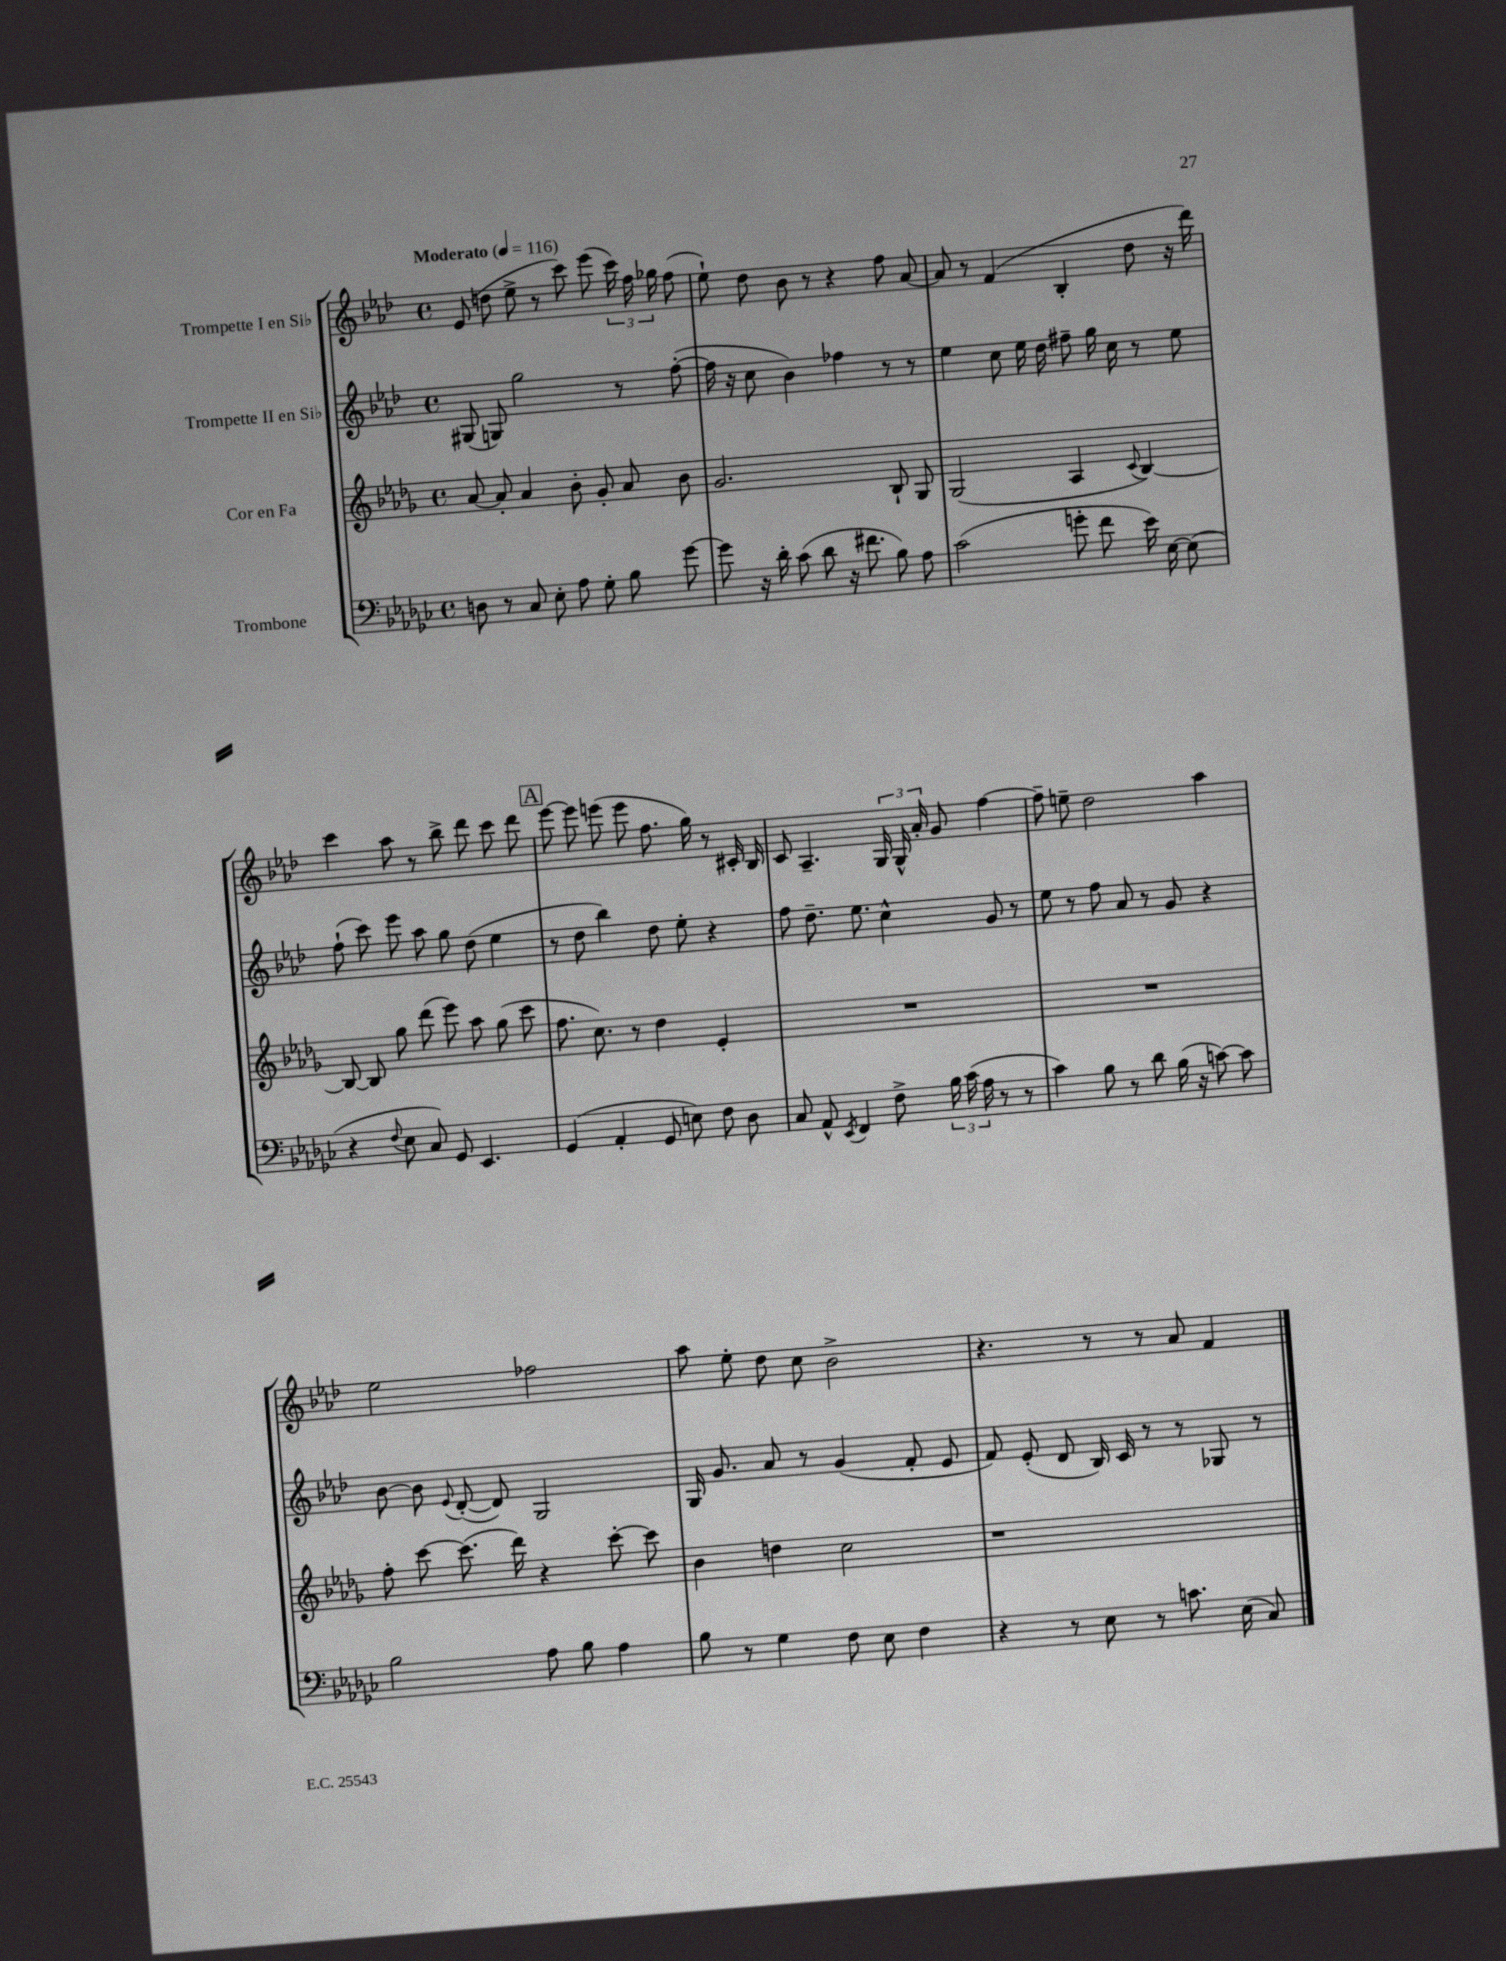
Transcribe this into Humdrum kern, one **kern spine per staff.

**kern	**kern	**kern	**kern
*staff4	*staff3	*staff2	*staff1
*clefF4	*clefG2	*clefG2	*clefG2
*k[b-e-a-d-g-c-]	*k[b-e-a-d-g-]	*k[b-e-a-d-]	*k[b-e-a-d-]
*M4/4	*M4/4	*M4/4	*M4/4
*met(c)	*met(c)	*met(c)	*met(c)
*MM116	*MM116	*MM116	*MM116
8D	[8a-	(8G#	(8e-
8r	8a-']	8G)	8dd
8C-	4a-	2gg	8ee-^
8E-'	.	.	8r
8A-	8b-'	.	8ccc)
8G-'	8g-'	.	(8eee-
8B-	8a-	8r	24ccc)
.	.	.	24ff
.	.	.	24gg-
[8g-	8b-	([8ff'	(8ff
=	=	=	=
8g-]	2.g-	16ff]	8ee-`)
.	.	16r	.
16r	.	8cc	8dd-
16d-'	.	.	.
(8c-	.	4b-)	8b-
8d-	.	.	8r
16r	.	4ff-	4r
8.f#	.	.	.
8B-)	8B-`	8r	8ff
8A-	8G-	8r	[8a-
=	=	=	=
(2c-	(2G-	4ee-	8a-]
.	.	.	8r
.	.	8cc	(4f
.	.	16ee-	.
.	.	16dd-	.
8g'	4A-	8ff#~	4B-'
8f	.	16gg	.
.	.	16cc	.
.	8qqc	.	.
16e-)	[4B-)	8r	8dd-
[16E-	.	.	.
(8E-]	.	8ee-	16r
.	.	.	16ddd-)
=	=	=	=
4r	8B-_	(8ff`	4ccc
.	8B-]	8ccc)	.
8qqF	.	.	.
8E-	8gg-	8eee-	8aa-
8C-)	(8ddd-	8aa-	8r
8GG-	8eee-)	8gg	8bb-^
4.EE-	8aa-	(8dd-	8ddd-
.	(8gg-	4ee-	8ccc
.	8ccc	.	8ddd-
=	=	=	=
(4GG-	8.ff	8r	[8eee-
.	.	8dd-	8eee-]
.	8.cc)	.	.
4AA-'	.	4bb-)	(8eee
.	8r	.	8eee
8GG-	4dd-	8dd-	8.ff
8E)	.	8ee-'	.
.	.	.	16gg)
8F	4e-'	4r	8r
8D-	.	.	16c#'
.	.	.	16B-
=	=	=	=
8C-	1r	8ff	8c
8AA-^^	.	8.dd-~	4.A-~
8qEE-	.	.	.
4FF	.	.	.
.	.	8.ee-	.
8F^	.	4cc^^	24G
.	.	.	24G^^
.	.	.	24a-'
24B-	.	.	8g
(24c-	.	.	.
24A-	.	.	.
8r	.	8g	[4ff
8r	.	8r	.
=	=	=	=
4c-)	1r	8ee-	8ff~]
.	.	8r	8ee~
8B-	.	8ff	2dd-
8r	.	8a-	.
8d-	.	8r	.
(16B-	.	8g	.
16r	.	.	.
[8c)	.	4r	4aa-
8c]	.	.	.
=	=	=	=
2B-	8ff'	[8b-	2ee-
.	[8ccc	8b-]	.
.	.	8qqe-	.
.	(8.ccc]	([8d-'	.
.	.	8d-])	.
.	16ddd-)	.	.
8A-	4r	2G	2ff-
8B-	.	.	.
4A-	[8ccc'	.	.
.	8ccc]	.	.
=	=	=	=
8B-	4b-	16G	8aa-
.	.	8.g	.
8r	.	.	8ee-'
4G-	4dd	8a-	8dd-
.	.	8r	8cc
8F	2cc	(4g	2b-^
8E-	.	.	.
4F	.	8f'	.
.	.	8e-	.
=	=	=	=
4r	1r	8f)	4.r
.	.	(8e-'	.
8r	.	8d-	.
8E-	.	16B-)	8r
.	.	16c	.
8r	.	8r	8r
8.c	.	8r	8a-
.	.	8G-	4f
(16E-	.	.	.
8C-)	.	8r	.
==	==	==	==
*-	*-	*-	*-
